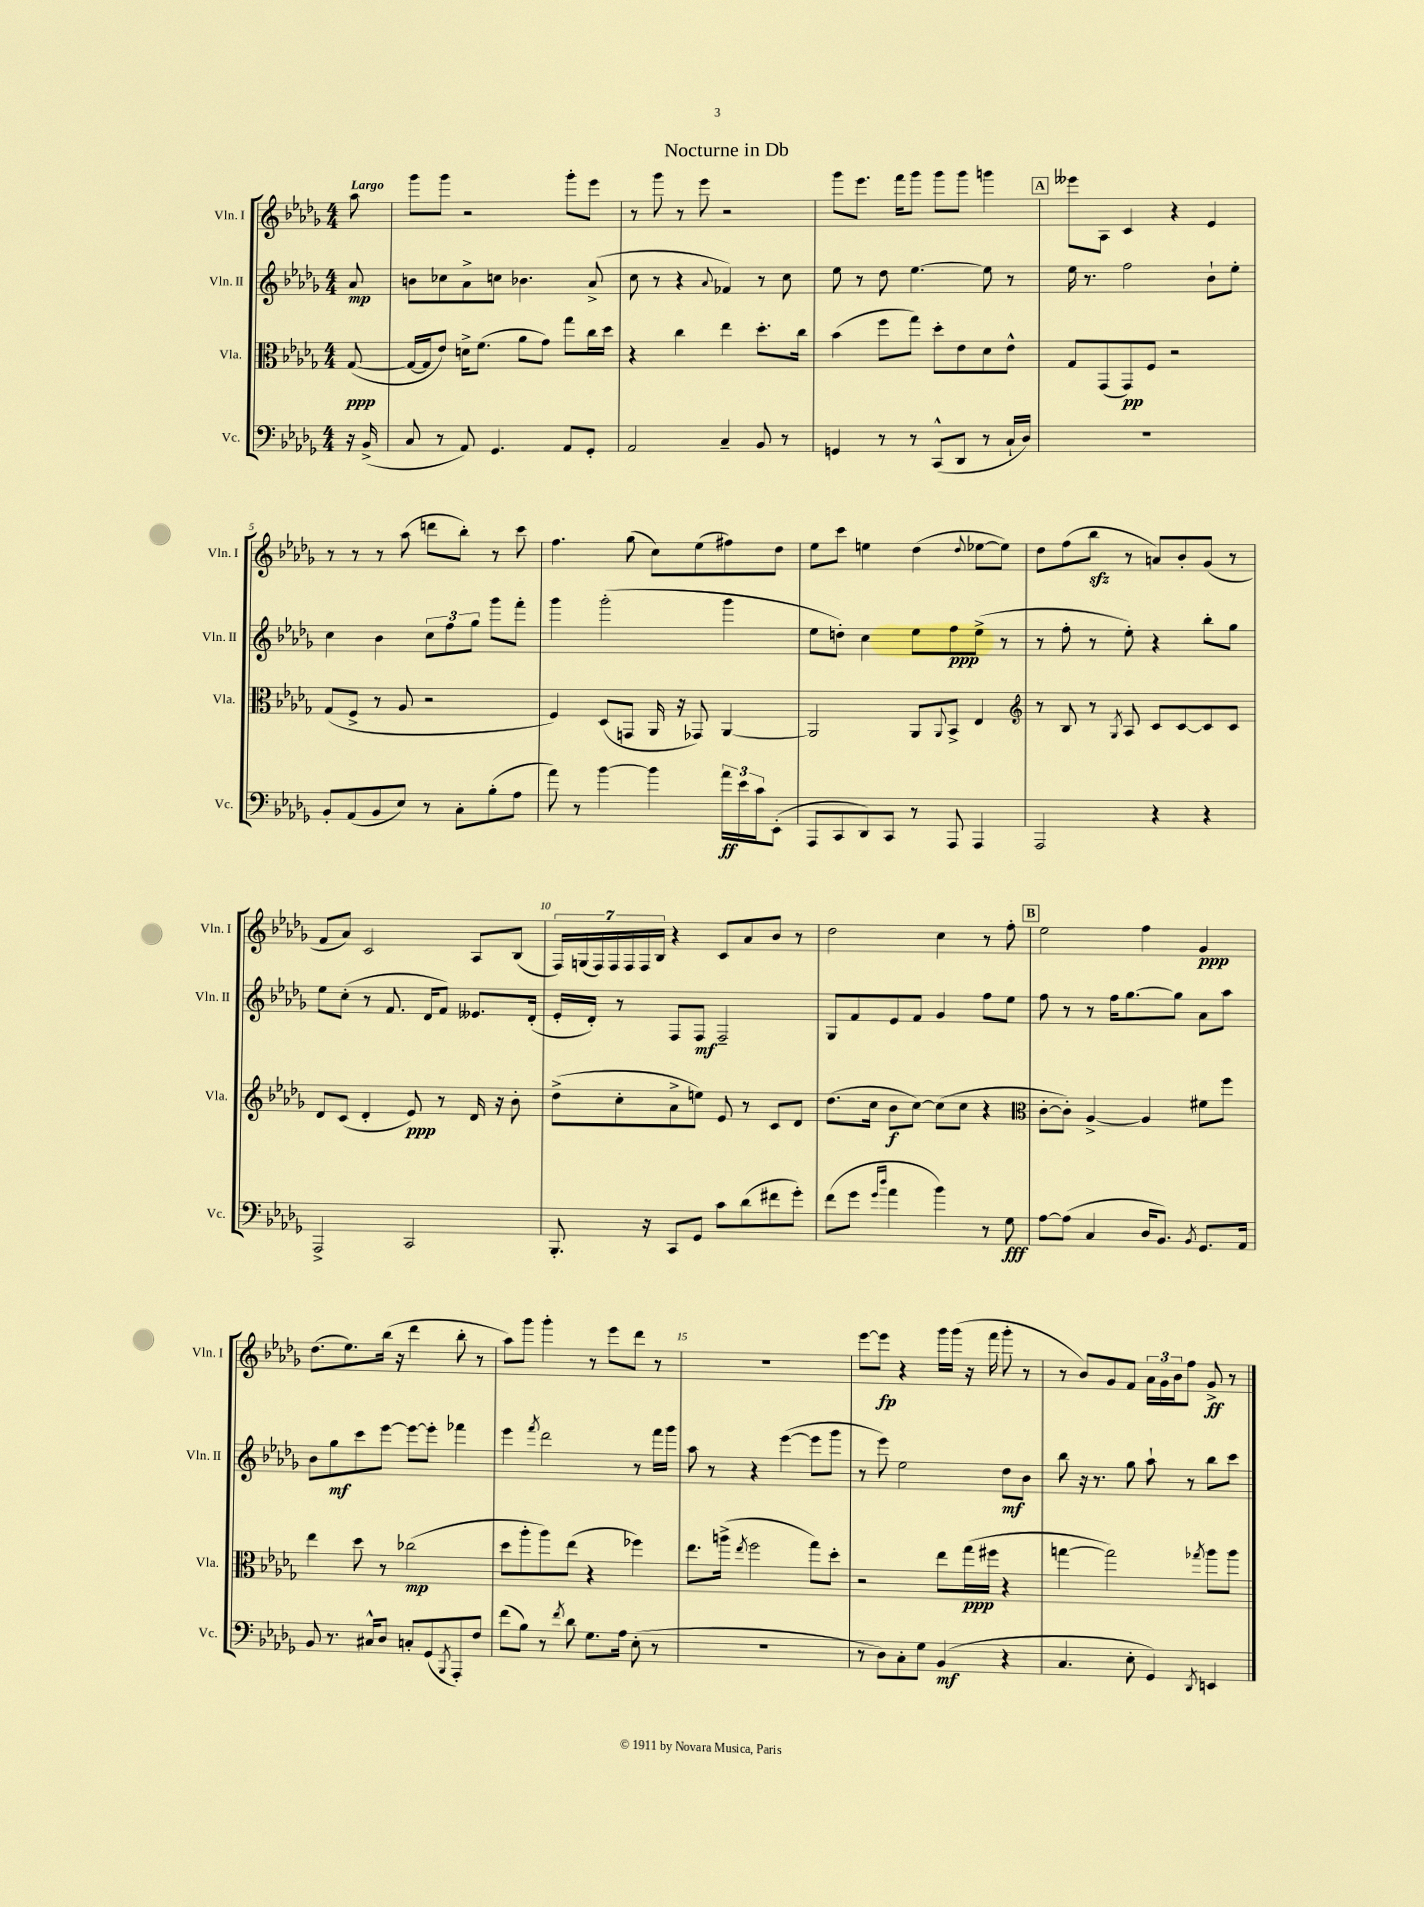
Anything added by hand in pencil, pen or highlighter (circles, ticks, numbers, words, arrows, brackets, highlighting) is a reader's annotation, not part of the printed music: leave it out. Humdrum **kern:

**kern	**kern	**kern	**kern
*staff4	*staff3	*staff2	*staff1
*clefF4	*clefC3	*clefG2	*clefG2
*k[b-e-a-d-g-]	*k[b-e-a-d-g-]	*k[b-e-a-d-g-]	*k[b-e-a-d-g-]
*M4/4	*M4/4	*M4/4	*M4/4
16r	([8G-	8a-	8aa-
(16BB-^	.	.	.
=	=	=	=
8C	16G-_	8b	8ggg-
.	16G-]	.	.
8r	8e-)	8cc-	8ggg-
8AA-)	16d^	8a-^	2r
.	(8.f	.	.
4.GG-	.	8cc	.
.	8a-	4.b-	.
.	8g-)	.	.
8AA-	8gg-	.	8ggg-'
8GG-'	16cc	(8a-^	8eee-
.	16dd-	.	.
=	=	=	=
2AA-	4r	8cc	8r
.	.	8r	8ggg-
.	4cc	4r	8r
.	.	.	8eee-
.	.	8qqa-	.
4C~	4ee-	4f-)	2r
8BB-	8.dd-'	8r	.
8r	.	8cc	.
.	16cc	.	.
=	=	=	=
4GG	(4b-	8ee-	8ggg-
.	.	8r	8.eee-
8r	8ff	8dd-	.
.	.	.	16fff
8r	8gg-)	[4.ee-	8ggg-
(8CC^^	8dd-'	.	8ggg-
8DD-	8e-	.	8ggg-
8r	8d-	8ee-]	4ggg
16C`	8e-^^	8r	.
16D-)	.	.	.
=	=	=	=
1r	8G-	16ee-	8eee--
.	.	8.r	.
.	(8GG-	.	8A-
.	8GG-)	2ff	4c
.	8F	.	.
.	2r	.	4r
.	.	8b-`	4e-
.	.	8ee-'	.
=	=	=	=
8BB-'	(8G-	4cc	8r
(8AA-	8F^	.	8r
8BB-	8r	4b-	8r
8E-)	8A-	.	(8aa-
8r	2r	12cc	8ddd
.	.	12ff	.
8C'	.	.	8bb-')
.	.	12gg-	.
(8B-'	.	8ggg-	8r
8A-	.	8fff'	8ccc
=	=	=	=
8a-)	4F)	4ggg-	4.ff
8r	.	.	.
[4b-	(8D-	(2ggg-'	.
.	8GG	.	(8gg-
4b-]	16AA-	.	8cc)
.	16r	.	.
.	8GG-)	.	(8ee-
24a-	[4AA-	4ggg-	8ff#)
24e-	.	.	.
24c	.	.	.
(8EE-'	.	.	8dd-
=	=	=	=
8AAA-	2AA-]	8ee-	8ee-
8CC	.	8dd')	8ccc
8DD-)	.	4cc	4ee
8CC	.	.	.
8r	8AA-	8ee-	(4dd-
.	8qqAA-	.	.
8AAA-	8BB-^	8ff	.
.	.	.	8qqdd-
4AAA-	4E-	(8ee-^	[8ee-
.	.	8r	8ee-])
=	=	=	=
*	*clefG2	*	*
2AAA-	8r	8r	8dd-
.	8B-	8ff'	(8ff
.	8r	8r	8bb-
.	8qG-	.	.
.	8A-	8ee-')	8r
4r	8c	4r	8a)
.	[8c	.	8b-'
4r	8c]	8bb-'	(8g-
.	8c	8gg-	8r
=	=	=	=
2AAA-^	8d-	8ee-	8f
.	(8c	(8cc'	8a-)
.	4d-'	8r	2c
.	.	8.f	.
2CC	8e-)	.	.
.	.	16d-	.
.	8r	8f)	.
.	16d-	8.e--	8A-
.	16r	.	.
.	8b-'	.	(8B-
.	.	(16d-'	.
=	=	=	=
8.BBB-'	(8dd-^	16e-'	28F)
.	.	.	(28G
.	.	16d-')	.
.	.	.	28F)
.	.	.	28F
.	8cc'	8r	.
.	.	.	28F
.	.	.	28F
16r	.	.	.
.	.	.	28B-
8CC	8a-^	8F	4r
8GG-	8ee)	8F	.
8c	8e-	2F~	8c
(8d-	8r	.	8a-
8f#	8c	.	8b-
8g-')	8d-	.	8r
=	=	=	=
(8f	(8.dd-	8G-	2dd-
8g-	.	8f	.
.	16cc	.	.
16qqg-	.	.	.
16qqdd-	.	.	.
4a-	8b-	8e-	.
.	[8cc)	8f	.
4b-)	(8cc]	4g-	4cc
.	8cc	.	.
8r	4r	8ff	8r
8G-	.	8ee-	8ff'
=	=	=	=
*	*clefC3	*	*
[8A-	[8c'	8ff	2ee-
(8A-]	8c'])	8r	.
4C	[4A-^	8r	.
.	.	16ff	.
.	.	[8.gg-	.
16D-	4A-]	.	4ff
8.BB-)	.	.	.
.	.	8gg-]	.
8qBB-	.	.	.
8.GG-	8f#	8a-	4g-
.	8ff	8aa-	.
16AA-	.	.	.
=	=	=	=
8BB-	4ee-	8b-	(8.dd-
8.r	.	8gg-	.
.	.	.	8.ee-)
.	8dd-	8ccc	.
16C#^^	.	.	.
8D-	8r	[8eee-	(16bb-
.	.	.	16r
8C'	(2cc-	8eee-_	4ddd-
(8GG-	.	8eee-']	.
8qBBB-	.	.	.
8AAA-')	.	4fff-	8bb-'
8F	.	.	8r
=	=	=	=
(8f	8dd-	4eee-	8aa-)
8B-)	8aa-'	.	8ggg-
.	.	8qfff	.
8r	8aa-)	2ddd-	4ggg-'
8qf	.	.	.
8d-	(8ee-	.	.
8.G-	4r	.	8r
.	.	.	8eee-
16A-	.	.	.
(8E-'	4ff-)	8r	8ddd-
8r	.	16fff	8r
.	.	16ggg-	.
=	=	=	=
1r	8.ee-	8aa-	1r
.	.	8r	.
.	(16aa^	.	.
.	8qee-	.	.
.	2ff	4r	.
.	.	([4eee-	.
.	8gg-)	8eee-]	.
.	8dd-'	8ggg-	.
=	=	=	=
8r	2r	8r	[8eee-
8D-)	.	8eee-)	8eee-]
8C'	.	2ee-	4r
8G-	.	.	.
(4BB-	8ee-	.	16ggg-
.	.	.	(16ggg-
.	(16gg-	.	16r
.	16ff#	.	16fff
4r	4r	8dd-	8ggg-'
.	.	8b-	8r
=	=	=	=
4.C	[4gg	8bb-	8r
.	.	16r	8b-)
.	.	8.r	.
.	2gg])	.	8g-
8E-'	.	8gg-	8f
4GG-)	.	8aa-`	24a-
.	.	.	24g-
.	.	.	24b-
.	.	8r	8ff
8qDD-	8qgg-	.	.
4EE	8aa-	8bb-	8g-^
.	8aa-	8ccc	8r
==	==	==	==
*-	*-	*-	*-
